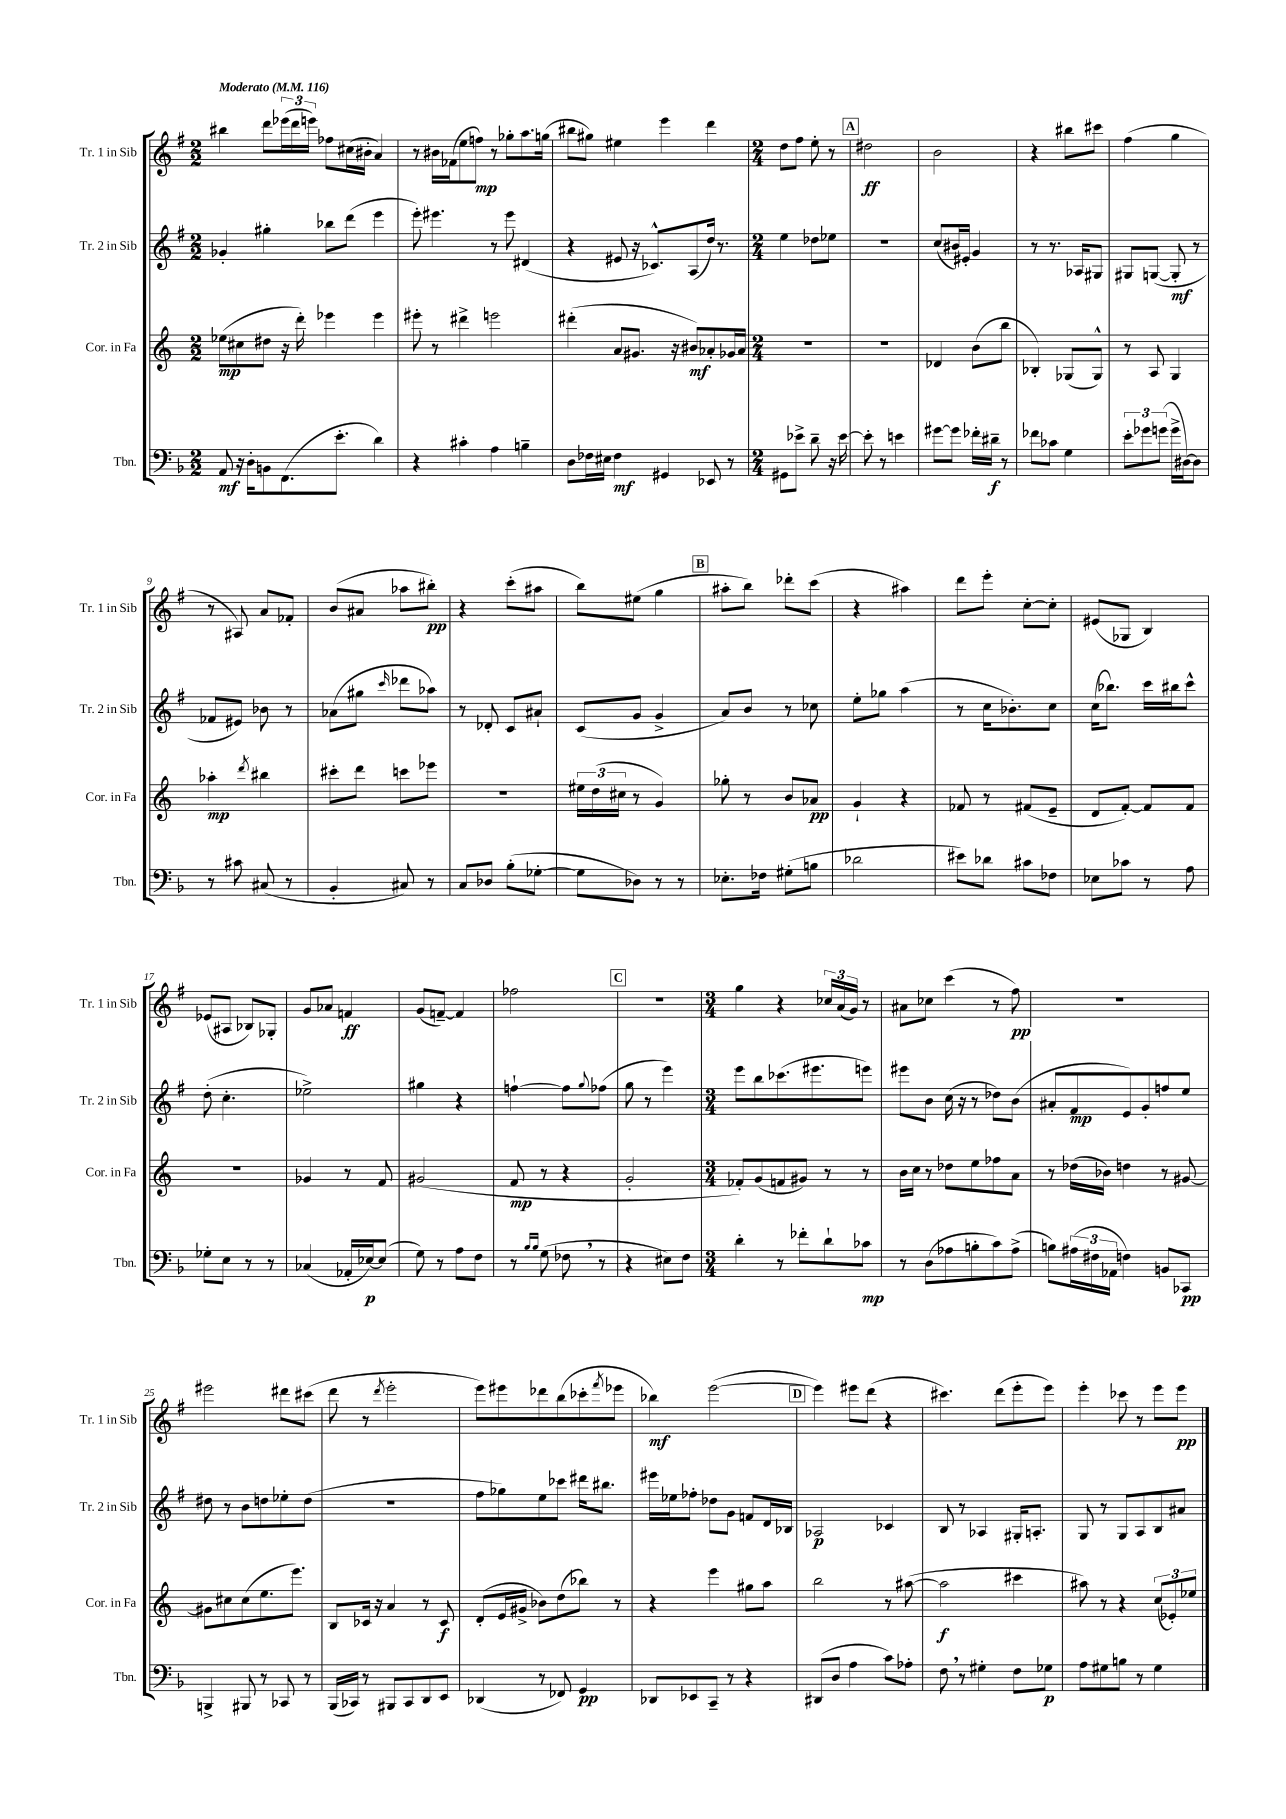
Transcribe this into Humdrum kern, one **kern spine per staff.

**kern	**dynam	**kern	**dynam	**kern	**dynam	**kern	**dynam
*part4	*part4	*part3	*part3	*part2	*part2	*part1	*part1
*staff4	*staff4	*staff3	*staff3	*staff2	*staff2	*staff1	*staff1
*I"Tbn.	*	*I"Cor. in Fa	*	*I"Tr. 2 in Sib	*	*I"Tr. 1 in Sib	*
*I'Tbn.	*	*I'Cor. in Fa	*	*I'Tr. 2 in Sib	*	*I'Tr. 1 in Sib	*
*clefF4	*	*clefG2	*	*clefG2	*	*clefG2	*
*k[b-]	*	*k[]	*	*k[f#]	*	*k[f#]	*
*M2/2	*	*M2/2	*	*M2/2	*	*M2/2	*
*MM116	*	*MM116	*	*MM116	*	*MM116	*
=1	=1	=1	=1	=1	=1	=1	=1
!	!	!	!	!	!	!LO:TX:a:B:t=Moderato	!
8AA/	mf	(8ee-X\L	mp	4g-X'/	.	4bb#X\	.
16r	.	8cc#X\	.	.	.	.	.
16D'\KL	.	.	.	.	.	.	.
8BBn\	.	8dd#X\J	.	4gg#X'\	.	8ddd\L	.
(8.FF\	.	16r	.	.	.	(24eee-X\L	.
.	.	.	.	.	.	24ddd\	.
.	.	16ddd'\)	.	.	.	.	.
.	.	.	.	.	.	24eeen\JJ)	.
.	.	4eee-X\	.	8bb-X\L	.	8ff-X\L	.
8.e'\J	.	.	.	.	.	.	.
.	.	.	.	(8ddd\J	.	(16cc#X\L	.
.	.	.	.	.	.	16b#X'\JJ	.
4d\)	.	4eee-\	.	4eee\	.	4a/)	.
=2	=2	=2	=2	=2	=2	=2	=2
4r	.	8eee#X'\	.	8eee'\)	.	8r	.
.	.	8r	.	4.eee#X\	.	16b#X\LL	.
.	.	.	.	.	.	(16f-X\J	.
4c#X'\	.	4ddd#X^\	.	.	.	8ee\	.
.	.	.	.	.	.	8ffn\J)	mp
4A\	.	2eeen\	.	8r	.	8r	.
.	.	.	.	8eee#\	.	8gg-X'\L	.
4Bn~\	.	.	.	(4d#X/	.	8.aa\	.
.	.	.	.	.	.	(16ggn\Jk	.
=3	=3	=3	=3	=3	=3	=3	=3
8D\L	.	(4ddd#X'\	.	4r	.	8bb#X\L	.
16F-X\L	.	.	.	.	.	8gg#X\J)	.
16E#X\JJ	.	.	.	.	.	.	.
4F-\	mf	8a/L	.	8e#X/	.	4ee#X\	.
.	.	8.g#X/J	.	16r	.	.	.
.	.	.	.	8.c-X^^/L)	.	.	.
4GG#X/	.	.	.	.	.	4eee\	.
.	.	16r	.	.	.	.	.
.	.	8b#X/L)	mf	(8A/	.	.	.
8EE-X/	.	8a-X'/	.	16dd/Jk)	.	4ddd\	.
.	.	.	.	8.r	.	.	.
8r	.	16g-X/L	.	.	.	.	.
.	.	16a-/JJ	.	.	.	.	.
=4	=4	=4	=4	=4	=4	=4	=4
*M2/4	*	*M2/4	*	*M2/4	*	*M2/4	*
8GG#X\L	.	2r	.	4ee\	.	8dd\L	.
8e-X^\J	.	.	.	.	.	8ff#\J	.
8d~\	.	.	.	8dd-X\L	.	8ee'\	.
16r	.	.	.	8ee-X\J	.	8r	.
[16e-\	.	.	.	.	.	.	.
!!LO:REH:place=s1:t=A
=5	=5	=5	=5	=5	=5	=5	=5
8e-'\]	.	2r	.	2r	.	2dd#X\	ff
8r	.	.	.	.	.	.	.
4en\	.	.	.	.	.	.	.
=6	=6	=6	=6	=6	=6	=6	=6
[8g#X\L	.	4d-X/	.	(8cc/L	.	2b\	.
8g#\J]	.	.	.	16b#X/L)	.	.	.
.	.	.	.	16e#X'/JJ	.	.	.
16f-X'\LL	.	(8b\L	.	4g/	.	.	.
16d#X~\JJ	f	.	.	.	.	.	.
8r	.	8bb\J	.	.	.	.	.
=7	=7	=7	=7	=7	=7	=7	=7
8f-X\L	.	4B-X'/)	.	8r	.	4r	.
8c-X\J	.	.	.	8.r	.	.	.
4G\	.	(8G-X/L	.	.	.	8bb#X\L	.
.	.	.	.	16A-X/KL	.	.	.
.	.	8G-^^/J)	.	8G#X/J	.	8ccc#X\J	.
=8	=8	=8	=8	=8	=8	=8	=8
12e'\L	.	8r	.	8G#X/L	.	(4ff#\	.
12g-X\	.	.	.	.	.	.	.
.	.	8A/	.	([8Gn/J	.	.	.
(12gn\J	.	.	.	.	.	.	.
16g^\LL	.	4G/	.	8G'/]	mf	4gg\	.
[16D#X\J)	.	.	.	.	.	.	.
8D#\J]	.	.	.	8r	.	.	.
!!LO:LB:g=z
=9	=9	=9	=9	=9	=9	=9	=9
8r	.	4aa-X'\	mp	8f-X/L	.	8r	.
8c#X\	.	.	.	8e#X/J)	.	8A#X/)	.
.	.	8qddd/	.	.	.	.	.
(8C#X/	.	4bb#X\	.	8b-X\	.	8a/L	.
8r	.	.	.	8r	.	8f-X'/J	.
=10	=10	=10	=10	=10	=10	=10	=10
4BB-'/	.	8ccc#X'\L	.	(8a-X\L	.	(8b/L	.
.	.	8ddd\J	.	8gg#X\J	.	8a#X/J	.
.	.	.	.	16qqccc/	.	.	.
8C#X/)	.	8cccn\L	.	8ddd-X\L	.	8aa-X\L	.
8r	.	8eee-X\J	.	8aa-X\J)	.	8bb#X'\J)	pp
=11	=11	=11	=11	=11	=11	=11	=11
8C/L	.	2r	.	8r	.	4r	.
8D-X/J	.	.	.	8d-X'/	.	.	.
(8B-'\L	.	.	.	8c/L	.	(8ccc'\L	.
[8G-X'\J	.	.	.	8a#X`/J	.	8aa#X\J	.
=12	=12	=12	=12	=12	=12	=12	=12
8G-\L]	.	24ee#X\LL	.	(8c/L	.	8bb\L)	.
.	.	(24dd\	.	.	.	.	.
.	.	24cc#X\JJ	.	.	.	.	.
8D-X\J)	.	8r	.	8g/J	.	(8ee#X\J	.
8r	.	4g/)	.	4g^/	.	4gg\	.
8r	.	.	.	.	.	.	.
!!LO:REH:place=s1:t=B
=13	=13	=13	=13	=13	=13	=13	=13
8.E-X'\L	.	8gg-X'\	.	8a/L)	.	8aa#X'\L	.
.	.	8r	.	8b/J	.	8bb\J)	.
16F-X\Jk	.	.	.	.	.	.	.
(8G#X'\L	.	8b/L	.	8r	.	8ddd-X'\L	.
8Bn\J	.	8a-X/J	pp	8cc-X\	.	(8ccc\J	.
=14	=14	=14	=14	=14	=14	=14	=14
2d-X\	.	4g`/	.	8ee'\L	.	4r	.
.	.	.	.	8gg-X\J	.	.	.
.	.	4r	.	(4aa\	.	4aa#X\)	.
=15	=15	=15	=15	=15	=15	=15	=15
8e#X\L)	.	8f-X/	.	8r	.	8ddd\L	.
8d-X\J	.	8r	.	16cc\KL	.	8eee'\J	.
.	.	.	.	8.b-X'\)	.	.	.
8c#X\L	.	(8f#X/L	.	.	.	[8cc'\L	.
8F-X\J	.	8e~/J	.	8cc\J	.	8cc'\J]	.
=16	=16	=16	=16	=16	=16	=16	=16
8E-X\L	.	8d/L	.	(16cc\KL	.	(8e#X/L	.
.	.	.	.	8.bb-X\J)	.	.	.
8c-X\J	.	[8f'/J)	.	.	.	8G-X/J	.
8r	.	8f/L]	.	16ccc\LL	.	4B/)	.
.	.	.	.	16bb#X\J	.	.	.
8A\	.	8f/J	.	8ccc^^\J	.	.	.
!!LO:LB:g=z
=17	=17	=17	=17	=17	=17	=17	=17
8G-X'\L	.	2r	.	(8dd'\	.	(8e-X/L	.
8E\J	.	.	.	4.cc'\	.	8A#X/J	.
8r	.	.	.	.	.	8B-X/L)	.
8r	.	.	.	.	.	8G-X'/J	.
=18	=18	=18	=18	=18	=18	=18	=18
(4C-X/	.	4g-X/	.	2ee-X^\)	.	8g/L	.
.	.	.	.	.	.	8a-X/J	.
16AA-X'/LL	.	8r	.	.	.	4fn/	ff
[16E-X/J)	p	.	.	.	.	.	.
(8E-/J]	.	8f/	.	.	.	.	.
=19	=19	=19	=19	=19	=19	=19	=19
8G\)	.	(2g#X/	.	4gg#X\	.	(8g/L	.
8r	.	.	.	.	.	[8fn~/J)	.
8A\L	.	.	.	4r	.	4f/]	.
8F\J	.	.	.	.	.	.	.
=20	=20	=20	=20	=20	=20	=20	=20
8r	.	8f/	mp	[4ffn`\	.	2ff-X\	.
16qqB-/LL	.	.	.	.	.	.	.
16qqB-/JJ	.	.	.	.	.	.	.
(8G\	.	8r	.	.	.	.	.
8F-X,\	.	4r	.	8ff\L]	.	.	.
.	.	.	.	8qqgg/	.	.	.
8r	.	.	.	(8ff-X\J	.	.	.
!!LO:REH:place=s1:t=C
=21	=21	=21	=21	=21	=21	=21	=21
4r	.	2g'/	.	8gg\	.	2r	.
.	.	.	.	8r	.	.	.
8E#X\L)	.	.	.	4eee\)	.	.	.
8F\J	.	.	.	.	.	.	.
=22	=22	=22	=22	=22	=22	=22	=22
*M3/4	*	*M3/4	*	*M3/4	*	*M3/4	*
4d'\	.	8f-X'/L)	.	8eee\L	.	4gg\	.
.	.	(8g/	.	8bb\	.	.	.
8r	.	8fn/	.	(8.ccc-X\	.	4r	.
8f-X'\L	.	8g#X/J)	.	.	.	.	.
.	.	.	.	8.eee#X\	.	.	.
8d`\	.	8r	.	.	.	24cc-X/LL	.
.	.	.	.	.	.	(24a/	.
.	.	.	.	.	.	24g/JJ)	.
8c-X\J	mp	8r	.	8eeen\J)	.	8r	.
=23	=23	=23	=23	=23	=23	=23	=23
8r	.	16b\LL	.	8eee#X\L	.	8a#X\L	.
.	.	16cc\JJ	.	.	.	.	.
(8D\L	.	8r	.	8b\J	.	8cc-X\J	.
8A-X\	.	8dd-X\L	.	(16cc\	.	(4ccc\	.
.	.	.	.	16r	.	.	.
8Bn'\	.	8ee\	.	8r	.	.	.
8c\)	.	8ff-X\	.	8dd-X\L)	.	8r	.
(8A-^\J	.	8a\J	.	(8b\J	.	8ff#\)	pp
=24	=24	=24	=24	=24	=24	=24	=24
8Bn\L)	.	8r	.	8a#X'/L	.	2.r	.
(24A#X\L	.	(16dd-X\LL	.	8f#/	mp	.	.
24F#X\	.	.	.	.	.	.	.
.	.	16b-X\JJ)	.	.	.	.	.
24AA-X\JJ	.	.	.	.	.	.	.
4Fn\)	.	4ddn\	.	8e/)	.	.	.
.	.	.	.	8g'/	.	.	.
8BBn/L	.	8r	.	8ffn/	.	.	.
8CC-X/J	pp	[8g#X/	.	8ee/J	.	.	.
!!LO:LB:g=z
=25	=25	=25	=25	=25	=25	=25	=25
4BBBn^/	.	8g#X\L]	.	8dd#X\	.	2eee#X\	.
.	.	8cc#X\	.	8r	.	.	.
8BBB#X/	.	(8cc#\	.	8b\L	.	.	.
8r	.	8.ee\	.	8ddn\	.	.	.
8CC-X/	.	.	.	8ee-X'\	.	8ddd#X\L	.
.	.	8.eee\J)	.	.	.	.	.
8r	.	.	.	(8dd\J	.	(8ccc#X\J	.
=26	=26	=26	=26	=26	=26	=26	=26
(16BBB-/LL	.	8B/L	.	2.r	.	8ddd\	.
16CC-X/JJ)	.	.	.	.	.	.	.
8r	.	16c-X/Jk	.	.	.	8r	.
.	.	16r	.	.	.	.	.
.	.	.	.	.	.	8qddd/	.
8BBB#X/L	.	4a/	.	.	.	2eee'\	.
8CC-/	.	.	.	.	.	.	.
8DD/	.	8r	.	.	.	.	.
8EE/J	.	8c-/	f	.	.	.	.
=27	=27	=27	=27	=27	=27	=27	=27
(4DD-X/	.	(8d'/L	.	8ff#\L	.	8eee\L)	.
.	.	16e/L	.	8gg-X\)	.	8eee#X\	.
.	.	16g#X^/JJ	.	.	.	.	.
8r	.	8b-X\L)	.	8ee\	.	8ddd-X\	.
8FF-X/)	.	(8dd\	.	8ccc-X\J	.	(8bb\	.
4GG/	pp	8bb-X\J)	.	16ddd#X\KL	.	8ccc-X'\	.
.	.	.	.	8.bb#X\J	.	.	.
.	.	.	.	.	.	8qfff#/	.
.	.	8r	.	.	.	8eee-X\J	.
=28	=28	=28	=28	=28	=28	=28	=28
8DD-X/L	.	4r	.	16eee#X\LL	.	4bb-X\)	mf
.	.	.	.	16ee-X\J	.	.	.
8EE-X/	.	.	.	8ff-X'\J	.	.	.
8CC~/J	.	4eee\	.	8dd-X\L	.	([2eee\	.
8r	.	.	.	8g\J	.	.	.
4r	.	8gg#X\L	.	8fn/L	.	.	.
.	.	8aa\J	.	16d/L	.	.	.
.	.	.	.	16B-X/JJ	.	.	.
!!LO:REH:place=s1:t=D
=29	=29	=29	=29	=29	=29	=29	=29
(8DD#X/L	.	2bb\	.	2A-X/	p	4eee\])	.
8D/J	.	.	.	.	.	.	.
4A\	.	.	.	.	.	8eee#X\L	.
.	.	.	.	.	.	(8ddd\J	.
8c\L)	.	8r	.	4c-X/	.	4r	.
8A-X'\J	.	([8aa#X\	.	.	.	.	.
=30	=30	=30	=30	=30	=30	=30	=30
8F,\	.	2aa#\]	f	8B/	.	4.ccc#X\)	.
8r	.	.	.	8r	.	.	.
4G#X'\	.	.	.	4A-X/	.	.	.
.	.	.	.	.	.	(8ddd\L	.
8F\L	.	4ccc#X\	.	16G#X'/KL	.	8eee'\	.
.	.	.	.	8.An'/J	.	.	.
8G-X\J	p	.	.	.	.	8eee\J)	.
=31	=31	=31	=31	=31	=31	=31	=31
8A\L	.	8aa#X\)	.	8G/	.	4eee'\	.
8G#X\	.	8r	.	8r	.	.	.
8Bn\J	.	4r	.	8G/L	.	8ccc-X\	.
8r	.	.	.	8A/	.	8r	.
4G#\	.	(12cc/L	.	8B/	.	8eee\L	.
.	.	12e-X'/)	.	.	.	.	.
.	.	.	.	8a#X/J	.	8eee\J	pp
.	.	12ee-X/J	.	.	.	.	.
==	==	==	==	==	==	==	==
*-	*-	*-	*-	*-	*-	*-	*-
